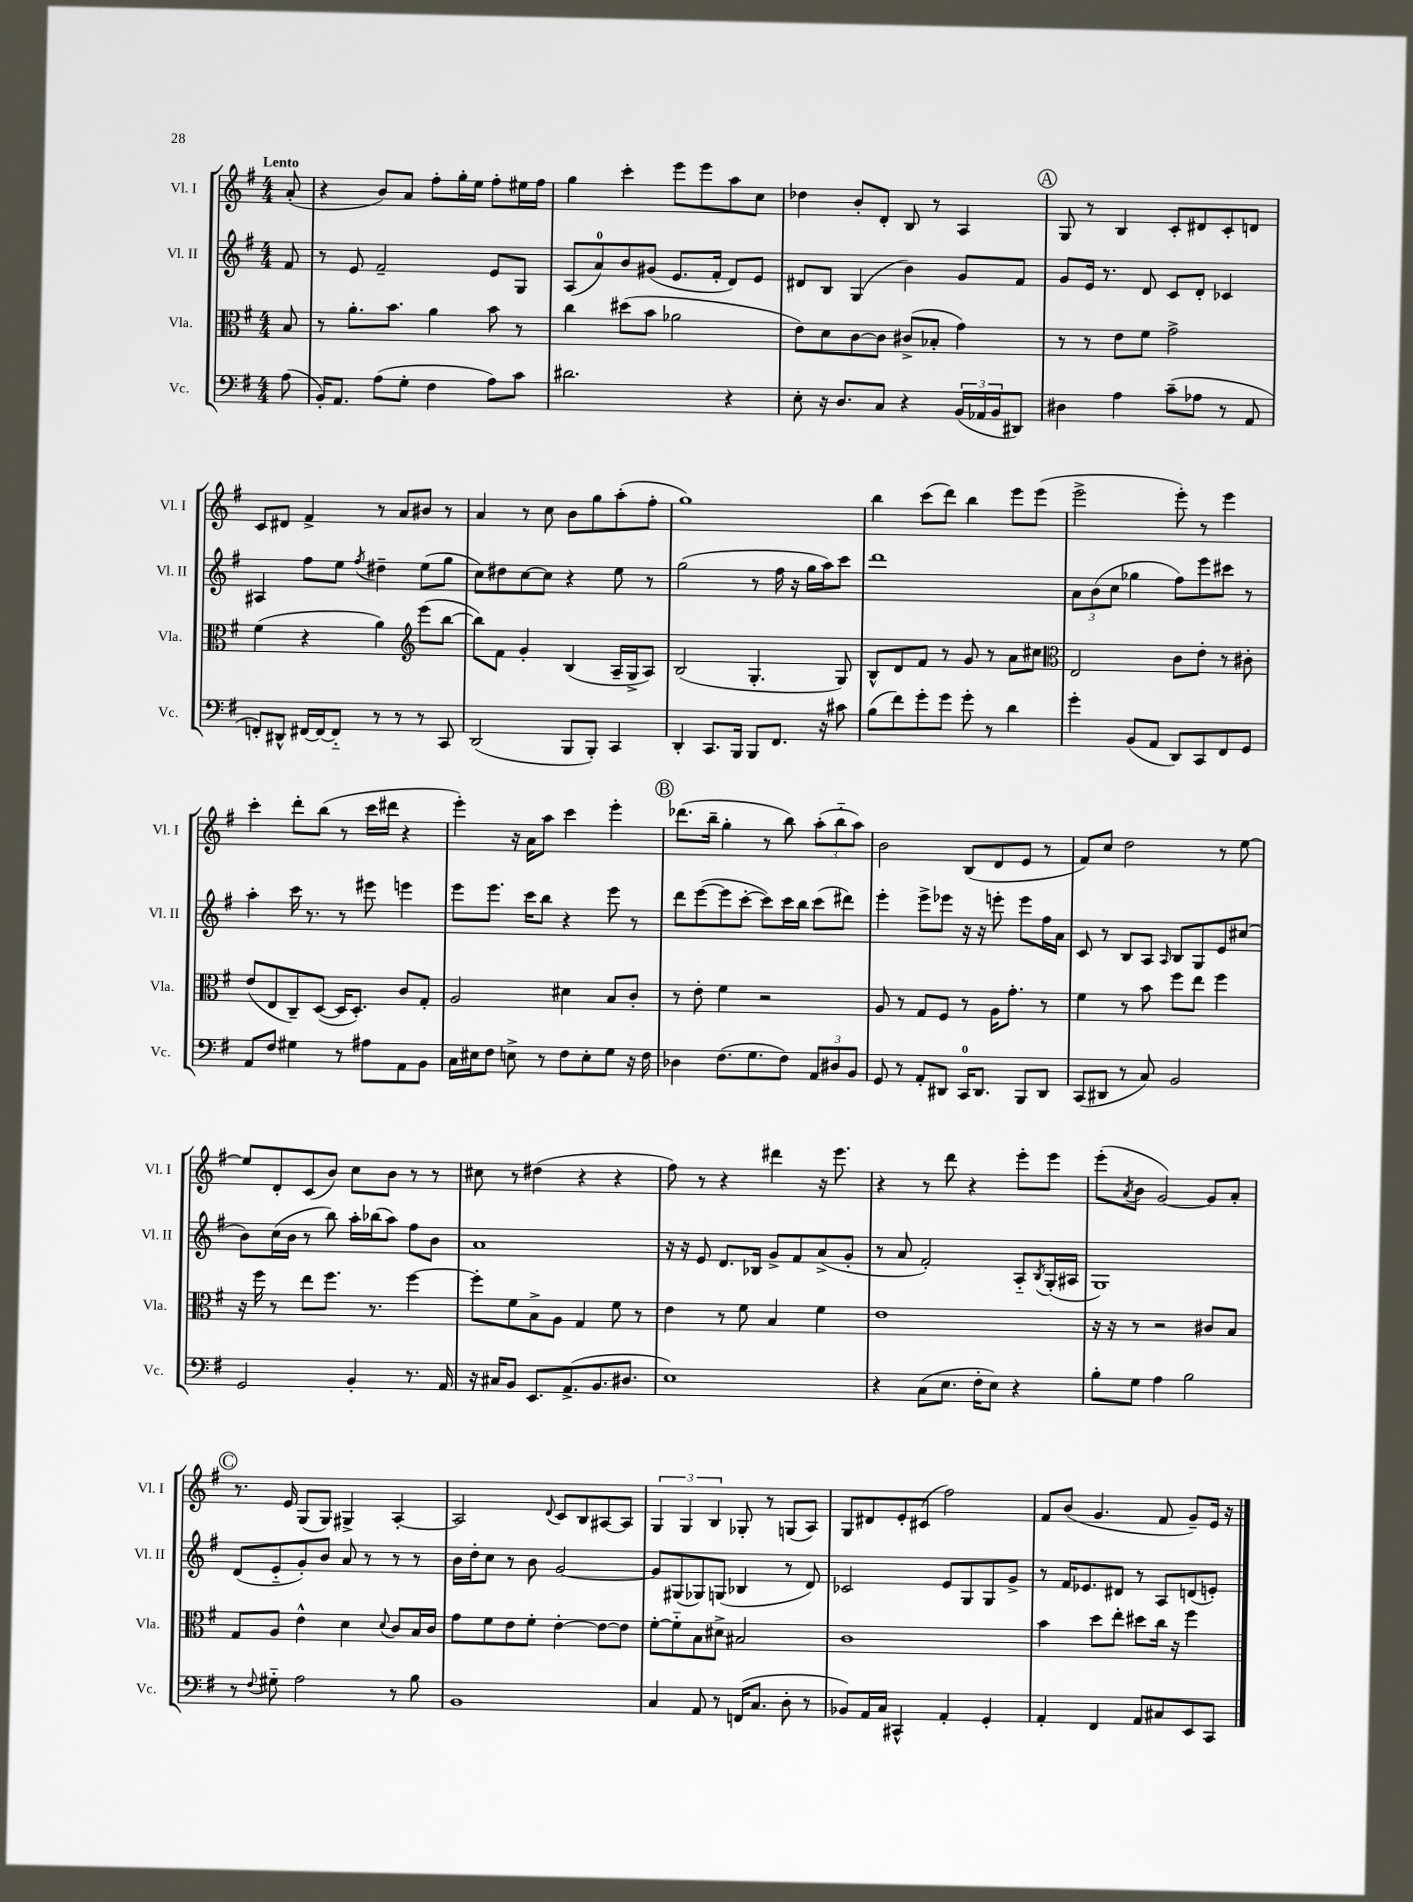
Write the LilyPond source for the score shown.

<<
\new StaffGroup <<
\new Staff = "s0" \with { instrumentName = "Vl. I" shortInstrumentName = "Vl. I" } {
    \clef treble \key g \major \numericTimeSignature \time 4/4 \partial 8 \tempo "Lento"
    a'8-.( |
    r4 b'8) a'8 fis''8-. g''16-. e''16 fis''8-. eis''16 fis''16 |
    g''4 c'''4-. e'''8 e'''8 a''8 c''8 |
    des''4 b'8-. d'8-. b8 r8 a4 |
    \mark \markup { \circle "A" } g8 r8 b4 c'8-. dis'8 c'8-. d'8 |
    c'8 dis'8 fis'4-> r8 a'8 bis'8 r8 |
    a'4 r8 c''8 b'8 g''8 a''8-.( fis''8-. |
    g''1) |
    b''4 c'''8( d'''8) b''4 e'''8 e'''8( |
    e'''2-> e'''8-.) r8 e'''4 |
    c'''4-. d'''8-. b''8( r8 c'''16 dis'''16 r4 |
    e'''4-.) r16 a'16 a''8 c'''4 e'''4-. |
    \mark \markup { \circle "B" } des'''8.( b''16-- g''4-. r8 b''8) \tuplet 3/2 { a''8-.( b''8-_ a''8) } |
    b'2 b8( d'8 e'8 r8 |
    fis'8) c''8 d''2 r8 e''8~ |
    e''8 d'8-. c'8( b'8) c''8 b'8 r8 r8 |
    cis''8 r8 dis''4( r4 r4 |
    fis''8) r8 r4 dis'''4 r16 e'''8. |
    r4 r8 d'''8 r4 e'''8-. e'''8 |
    e'''8-.( \acciaccatura { a'8 } b'8 g'2~) g'8 a'8-. |
    \mark \markup { \circle "C" } r8. e'16 g8( g8) gis4-> a4~-. |
    a2 \appoggiatura { d'8 } c'8 b8 ais8~ ais8 |
    \tuplet 3/2 { g4 g4 b4 } ges8-. r8 g8( a8) |
    g8 dis'8 e'8-. cis'8( fis''2) |
    fis'8 b'8( g'4. fis'8 g'8--) e'16 r16 \bar "|." |
}
\new Staff = "s1" \with { instrumentName = "Vl. II" shortInstrumentName = "Vl. II" } {
    \clef treble \key g \major \numericTimeSignature \time 4/4 \partial 8
    fis'8 |
    r8 e'8 fis'2-- e'8 g8 |
    a8( a'8-0) b'8 gis'8( e'8. fis'16-. d'8) e'8 |
    dis'8 b8 g4( b'4) g'8 fis'8 |
    \mark \markup { \circle "A" } g'8 e'16 r8. d'8 c'8 d'8-. ces'4 |
    ais4 fis''8 e''8 \acciaccatura { fis''8 } dis''4-- e''8( g''8 |
    c''8) dis''8 c''8~ c''8 r4 e''8 r8 |
    g''2( r8 fis''16 r16 g''16 a''16) c'''8 |
    d'''1 |
    \tuplet 3/2 { a'8 b'8( c''8 } ges''4 fis''8) e'''8 cis'''8 r8 |
    a''4-. c'''16 r8. r8 eis'''8 e'''4 |
    e'''8 e'''8. c'''16 b''8 r4 e'''8 r8 |
    \mark \markup { \circle "B" } d'''8 e'''8~( e'''8 c'''8~-. c'''8) c'''16 b''16 c'''8( dis'''8) |
    e'''4-. e'''8-> ees'''8 r16 r16 e'''8-. e'''8 fis''16 a'16 |
    c'8 r8 b8 a8 \grace { a16 } b8 g8 e'8 cis''8( |
    b'8) c''16( b'16 r8 b''8) a''16-. bes''16( a''8) fis''8 b'8 |
    a'1 |
    r16 r16 e'8 d'8. bes16 g'8-> fis'8 a'8->( g'8-. |
    r8 a'8 fis'2-.) a8-_ \acciaccatura { b8 } g16-.( ais16 |
    g1) |
    \mark \markup { \circle "C" } d'8( e'8-_ g'8-.) b'8 a'8 r8 r8 r8 |
    b'16 d''16-. c''8 r8 b'8 g'2~ |
    g'8 gis8( ges8) g8( bes4 r8 d'8) |
    ces'2 e'8 g8 g8 g'8-> |
    r8 fis'16 ees'8. dis'8 r8 a8 d'8( e'8-.) \bar "|." |
}
\new Staff = "s2" \with { instrumentName = "Vla." shortInstrumentName = "Vla." } {
    \clef alto \key g \major \numericTimeSignature \time 4/4 \partial 8
    b8 |
    r8 a'8.-. b'8. a'4 b'8 r8 |
    c''4 dis''8( b'8 aes'2 |
    e'8) d'8 c'8~ c'8 cis'8->( bes8-. g'4) |
    \mark \markup { \circle "A" } r8 r8 e'8 fis'8 g'2-> |
    fis'4( r4 a'4) \clef treble e'''8( b''8~ |
    b''8) fis'8 g'4-. b4( a16-- g16-> a8) |
    b2( g4.-. g8) |
    b8-^ d'8 fis'8 r8 g'8 r8 a'8 cis''8 |
    \clef alto e2 c'8 e'8-. r8 cis'8-. |
    e'8( e8 c8--) d8~( d16 d8.-.) c'8 g8-. |
    a2 dis'4 b8 c'8-. |
    \mark \markup { \circle "B" } r8 e'8-. fis'4 r2 |
    a8 r8 g8 fis8 r8 a16 g'8.-. r8 |
    fis'4 r8 b'8 fis''8 e''8 fis''4 |
    r16 fis''16 r8 e''8 fis''8. r8. fis''4~ |
    fis''8-. fis'8 b8-> a8 g4 fis'8 r8 |
    e'4 r8 fis'8 b4 fis'4 |
    e'1 |
    r16 r16 r8 r2 cis'8 b8 |
    \mark \markup { \circle "C" } g8 a8 e'4-^ d'4 \appoggiatura { d'8 } c'8 b16 c'16 |
    g'8 fis'8 e'8 fis'8-. e'4~-. e'8~ e'8 |
    fis'8~-. fis'8-_ b8 dis'8-> bis2 |
    c'1 |
    b'4 d''8 e''8-. dis''8 c''16 r16 fis''4 \bar "|." |
}
\new Staff = "s3" \with { instrumentName = "Vc." shortInstrumentName = "Vc." } {
    \clef bass \key g \major \numericTimeSignature \time 4/4 \partial 8
    a8( |
    b,16-.) a,8. a8( g8-. fis4 a8) c'8 |
    dis'2. r4 |
    e8-. r16 d8. c8 r4 \tuplet 3/2 { b,16( aes,16 b,16 } dis,8) |
    \mark \markup { \circle "A" } dis4 a4 c'8--( aes8 r8 a,8 |
    f,8-.) dis,8-^ fis,16~ fis,16~ fis,8-_ r8 r8 r8 c,8 |
    d,2( b,,8 b,,8-.) c,4 |
    d,4-. c,8. b,,16 b,,8 fis,8. r16 cis'8 |
    b8( fis'8) g'8-. g'8 g'8-. r8 d'4 |
    g'4-. b,8( a,8 d,8) c,8 fis,8 g,8 |
    a,8 fis8 gis4 r8 ais8 a,8 b,8 |
    c16 eis16 fis8 e8-> r8 fis8 e8-. g8 r16 fis16 |
    \mark \markup { \circle "B" } des4 fis8.( g8. fis8) \tuplet 3/2 { a,8 dis8 b,8 } |
    g,8 r8 a,8-. dis,8 c,16-0 dis,8. b,,8 dis,8 |
    c,8( dis,8 r8 c8) b,2 |
    g,2 b,4-. r8. a,16 |
    r16 cis16 b,8 e,8. a,8.->( b,8. dis8. |
    e1) |
    r4 c8( e8. fis16-. e8) r4 |
    b8-. g8 a4 b2 |
    \mark \markup { \circle "C" } r8 \appoggiatura { fis8 } gis8-_ a2 r8 b8 |
    b,1 |
    c4 a,8 r8 f,16( c8. d8-. r8 |
    bes,8) a,16 c16 cis,4-^ a,4-. g,4-. |
    a,4-. fis,4 a,8 cis8 e,8 c,8 \bar "|." |
}
>>
>>
\layout { \context { \Score \remove "Bar_number_engraver" } }
